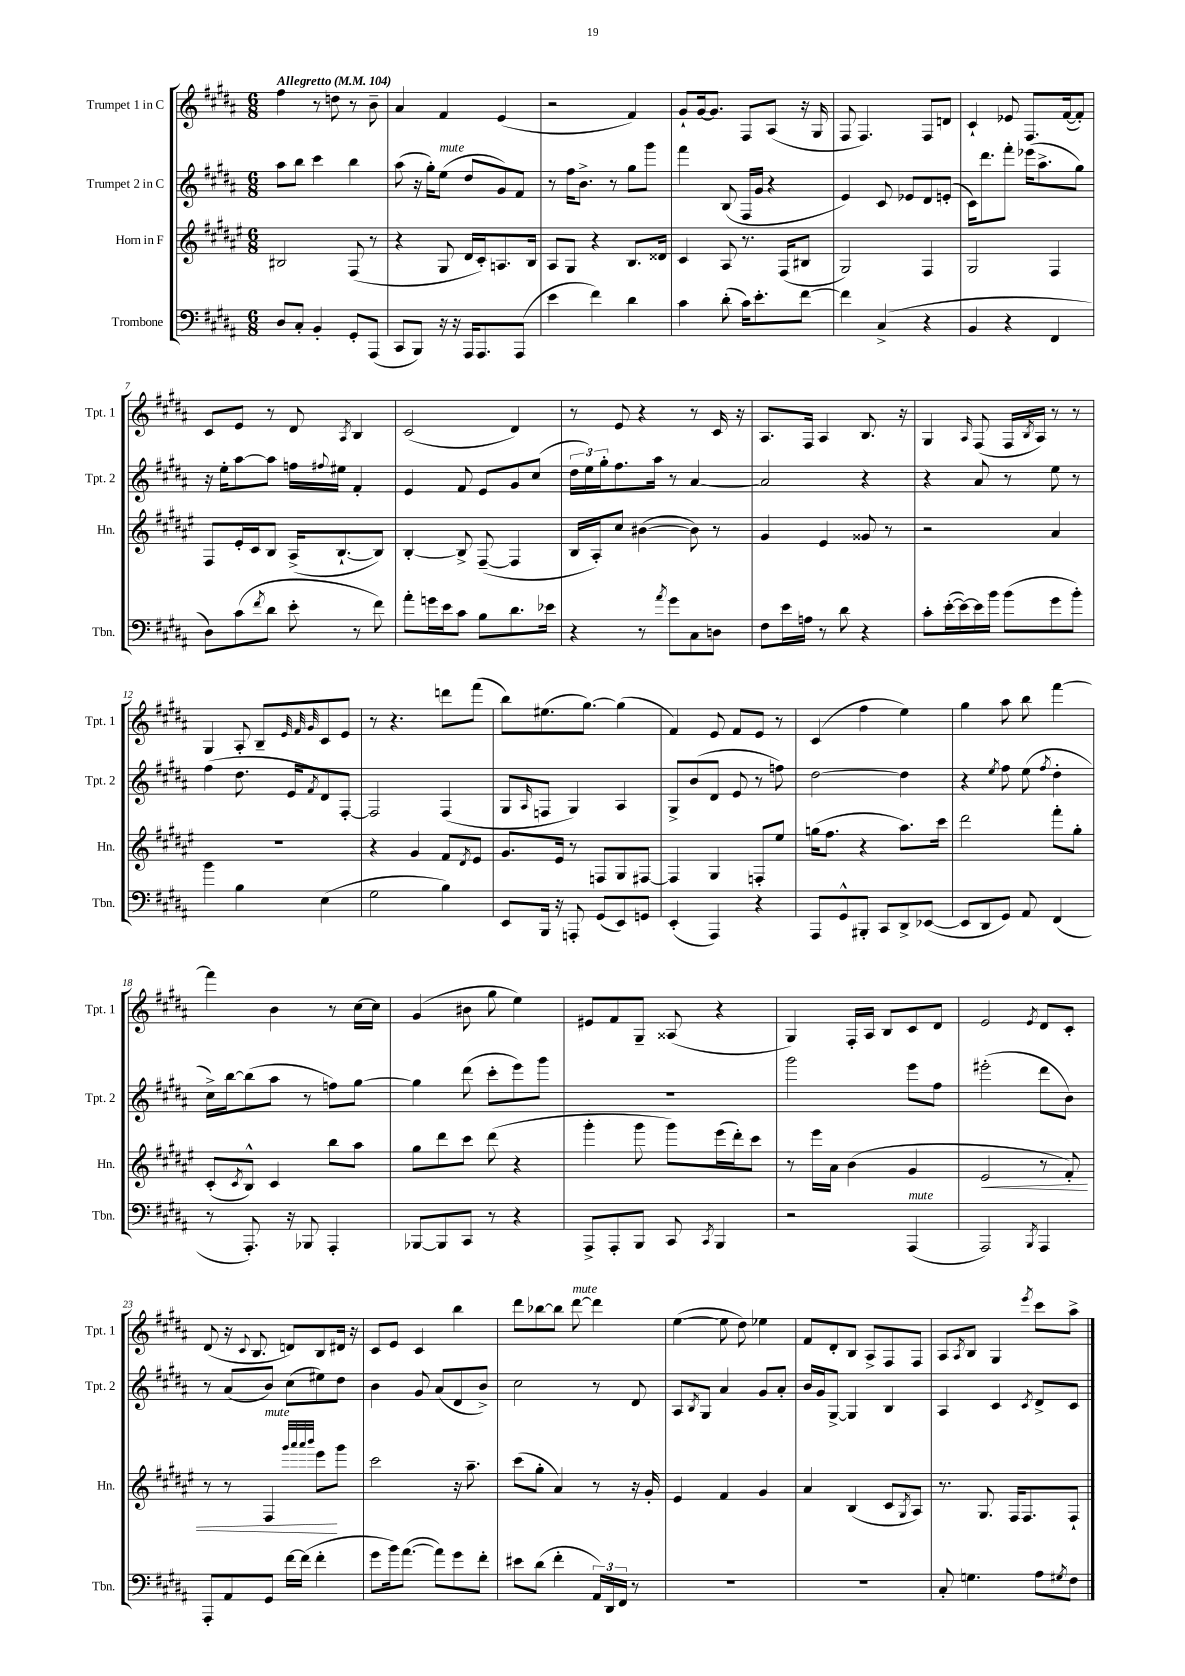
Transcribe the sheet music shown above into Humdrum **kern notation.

**kern	**kern	**kern	**kern
*staff4	*staff3	*staff2	*staff1
*clefF4	*clefG2	*clefG2	*clefG2
*k[f#c#g#d#a#]	*k[f#c#g#d#a#e#]	*k[f#c#g#d#a#]	*k[f#c#g#d#a#]
*M6/8	*M6/8	*M6/8	*M6/8
*MM104	*MM104	*MM104	*MM104
8D#/L	2B#/	8aa#\L	4ff#\
8C#'/J	.	8bb\J	.
4BB'/	.	4ccc#\	8r
.	.	.	8dd\
8GG#'/L	(8F#/	4bb\	8r
(8AAA#/J	8r	.	8b~\
=	=	=	=
8CC#/L	4r	(8aa#\	4a#/
8BBB/J)	.	16r	.
.	.	16gg#'\LK)	.
16r	8G#/	(8ee\J	4f#/
16r	.	.	.
16AAA#/LK	16d#/LL	8dd#/L	.
8.AAA#/	16c#'/J)	.	.
.	8.A/	8g#/)	(4e/
(8AAA#/J	.	8f#/J	.
.	16B/Jk	.	.
=	=	=	=
4e\	8A#/L	8r	2r
.	8G#/J	16ff#\LK	.
.	.	8.b^\J	.
4f#\)	4r	.	.
.	.	8r	.
4d#\	8.B/L	8gg#\L	4f#/)
.	.	8ggg#\J	.
.	16d##/Jk	.	.
=	=	=	=
4c#\	4c#/	4fff#\	8g#`/L
.	.	.	[16g#/k
.	.	.	8.g#/]J
(8d#'\	8A#/	(8B/	.
16c#\LK)	8.r	16F#/LL	8F#/L
8.e'\	.	16g#/JJ	.
.	.	4r	(8A#/J
.	(16F#/LK	.	.
[8f#\J	8B#/J	.	16r
.	.	.	16G#/
=	=	=	=
4f#\]	2G#/)	4e/)	8F#/
.	.	.	4.F#/)
(4C#^/	.	8c#/	.
.	.	8e-/L	.
4r	4F#/	8d#/	8F#/L
.	.	(8e'/J	8d/J
=	=	=	=
4BB/	2G#/	16c#\LK)	4c#`/
.	.	8.ddd#\	.
4r	.	8fff#'\J	8e-/
.	.	(16eee-\LK	8.F#/L
.	.	8.aa#^\	.
4FF#/	4F#/	.	.
.	.	.	([16f#/k
.	.	8gg#\J)	8f#'/]J)
=	=	=	=
8D#\L)	8F#/L	16r	8c#/L
.	.	16ee'\LK	.
(8c#\	16e#'/L	[8aa#\	8e/J
.	16c#/J	.	.
8qf#/	.	.	.
8d#\J	8B/J	8aa#\]J	8r
8e'\	(16A#^/LK	16ff\LL	8d#/
.	.	8qqff#/	.
.	[8.B`/	16ee#\JJ	.
.	.	.	8qA#/
8r	.	4f#'/	4B/
8f#\)	8B/]J)	.	.
=	=	=	=
8a#'\L	[4B'/	4e/	(2c#/
16g\L	.	.	.
16e\J	.	.	.
8c#\J	8B^/]	8f#/	.
8B\L	([8F#~/	8e/L	.
8.d#\	4F#/]	8g#/	4d#/)
.	.	(8cc#/J	.
16e-\Jk	.	.	.
=	=	=	=
4r	16B/LL	24dd#\LL	8r
.	.	24ee\)	.
.	16A#'/J)	.	.
.	.	24gg#'\J	.
.	8cc#/J	8.ff#\	8e/
8r	([4b#\	.	4r
.	.	16aa#\Jk	.
8qa#/	.	.	.
8g#\L	.	8r	.
8C#\	8b#\])	[4a#/	8r
8D\J	8r	.	16c#/
.	.	.	16r
=	=	=	=
8F#\L	4g#/	2a#/]	8.A#/L
16e\L	.	.	.
16A\JJ	.	.	16F#/Jk
8r	4e#/	.	4A#/
8d#\	.	.	.
4r	8g##/	4r	8.B/
.	8r	.	.
.	.	.	16r
=	=	=	=
8c#'\L	2r	4r	4G#/
([16e'\L	.	.	.
16e\_)	.	.	.
.	.	.	16qqA#/
16e\]	.	8a#/	(8F#/
16b\JJ	.	.	.
(8b\L	.	8r	16F#/LL
.	.	.	8qB/
.	.	.	16A#/JJ)
8g#\	4a#/	8ee\	8r
8b'\J)	.	8r	8r
=	=	=	=
4b\	2.r	(4ff#\	4G#/
4B\	.	8.dd#\	8A#'/
.	.	.	8B~/L
.	.	16e/LK	.
.	.	.	32qqe/
.	.	.	32qqf#/
.	.	8qf#/	32qqg#/
(4E\	.	8d#/)	8c#/
.	.	[8F#'/J	8e/J
=	=	=	=
2G#\	4r	2F#/]	8r
.	.	.	4.r
.	4g#/	.	.
4B\)	8f#/L	(4F#/	8ddd\L
.	8qd#/	.	.
.	8e#/J	.	(8fff#\J
=	=	=	=
8EE/L	8.g#/L	8G#/L	8bb\L)
.	.	16qqA#/	.
16BBB/Jk	.	8F/J	(8.ee#\
16r	16e#/Jk	.	.
8AAA'/	8r	4G#/)	.
.	.	.	[8.gg#\J)
(8GG#/L	8F/L	.	.
8EE/)	8G#/	4A#/	(4gg#\]
8GG/J	[8F#/J	.	.
=	=	=	=
(4EE'/	4F#/]	8G#^/L	4f#/)
.	.	(8b/	.
4AAA#/)	4G#/	8d#/J	8e/
.	.	8e/	8f#/L
4r	8F'/L	8r	8e/J
.	8ee#/J	8ff\)	8r
=	=	=	=
8AAA#/L	(16gg\LK	[2dd#\	(4c#/
.	8.ff#\J	.	.
8GG#^^/	.	.	.
8BBB#'/J	4r	.	4ff#\
8CC#/L	.	.	.
8DD#^/	8.aa#\L)	4dd#\]	4ee\)
([8EE-/J	.	.	.
.	16ccc#\Jk	.	.
=	=	=	=
8EE-/]L	2ddd#\	4r	4gg#\
8DD#/	.	.	.
.	.	8qee/	.
8GG#/J)	.	8ff#\	8aa#\
8AA#/	.	(8ee\	8bb\
.	.	8qff#/	.
(4FF#/	8fff#'\L	4dd#'\	[4fff#\
.	8gg#'\J	.	.
=	=	=	=
8r	(8c#'/L	16cc#^\LL)	4fff#\]
.	.	[16bb\J	.
.	8qc#/	.	.
8.AAA#'/)	8B^^/J)	(8bb\]	.
.	4c#/	8aa#\J	4b\
16r	.	.	.
8BBB-/	.	8r	.
4AAA#'/	8bb\L	8ff\L)	8r
.	8aa#\J	[8gg#\J	[16cc#\LL
.	.	.	16cc#\]JJ
=	=	=	=
[8BBB-/L	8gg#\L	4gg#\]	(4g#/
8BBB-/]	8ddd#\	.	.
8CC#/J	8ccc#\J	(8ddd#\	8b#\
8r	(8ddd#\	8ccc#'\L	8gg#\
4r	4r	8eee\)	4ee\)
.	.	8ggg#\J	.
=	=	=	=
8AAA#^/L	4ggg#'\	2.r	8e#/L
8AAA#'/	.	.	8f#/
8BBB/J	8ggg#\	.	8G#~/J
8CC#/	8ggg#\L)	.	(8A##/
8qCC#/	.	.	.
4BBB/	(16eee#\L	.	4r
.	16ddd#'\J)	.	.
.	8ccc#\J	.	.
=	=	=	=
2r	8r	2ggg#\	4G#/)
.	16eee#\LL	.	.
.	16a#\JJ	.	.
.	(4b\	.	16F#'/LL
.	.	.	16A#/JJ
.	.	.	8B/L
(4AAA#/	4g#/	8eee\L	8c#/
.	.	8ff#\J	8d#/J
=	=	=	=
2AAA#/)	2e#/	(2eee#'\	2e/
8qBBB/	.	.	8qe/
4AAA#/	8r	8ddd#\L	8d#/L
.	8f#'/)	8b\J)	8c#'/J
=	=	=	=
8AAA#'/L	8r	8r	(8d#/
8AA#/	8r	(8a#/L	16r
.	.	.	8qqc#/
.	.	.	8.B/
8GG#/J	4F#/	8b/J)	.
[16f#\LL	.	(8cc#\L	8d/L)
(16f#\]JJ	.	.	.
.	32qqggg#/LLL	.	.
.	32qqaaa#/	.	.
.	32qqaaa#/	.	.
.	32qqbbb/JJJ	.	.
4f#'\	8eee#\L	8ee#\)	8B/
.	8ggg#\J	8dd#\J	16d#/Jk
.	.	.	16r
=	=	=	=
8g#\L	2ccc#\	4b\	8c#/L
16b\k)	.	.	8e/J
([8.a#\J	.	.	.
.	.	8g#/	4c#/
8a#\]L)	.	(8a#/L	.
8g#\	16r	8d#/	4bb\
.	8.aa#~\	.	.
8f#'\J	.	8b^/J)	.
=	=	=	=
8e#\L	(8ccc#\L	2cc#\	8ddd#\L
(8d#\J	8gg#'\J	.	[8bb-\
4f#'\	4a#/)	.	8bb-\]J
.	.	.	[8ddd#\
24AA#/LL)	8r	8r	4ddd#\]
24DD#/	.	.	.
24FF#/JJ	.	.	.
8r	16r	8d#/	.
.	16g#'/	.	.
=	=	=	=
2.r	4e#/	8A#/L	([4ee\
.	.	8qB/	.
.	.	8G#/J	.
.	4f#/	4a#/	8ee\]
.	.	.	8dd#\)
.	4g#/	8g#/L	4ee-\
.	.	8a#'/J	.
=	=	=	=
2.r	4a#/	16b/LL	8f#/L
.	.	16g#/J	.
.	.	[8G#^/J	8d#'/
.	(4B/	4G#/]	8B/J
.	.	.	8A#^/L
.	8c#/L	4B/	8F#/
.	8qG#/	.	.
.	8A#/J)	.	8F#/J
=	=	=	=
8C#'/	8.r	4A#/	8A#/L
.	.	.	8qA#/
4.G\	.	.	8B/J
.	8.G#/	.	.
.	.	4c#/	4G#/
.	16F#/LK	.	.
.	8.F#/	.	.
.	.	8qc#/	8qeee/
8A#\L	.	8d#^/L	8ccc#\L
8qG#/	.	.	.
8F#\J	8F#`/J	8c#/J	8aa#^\J
==	==	==	==
*-	*-	*-	*-
